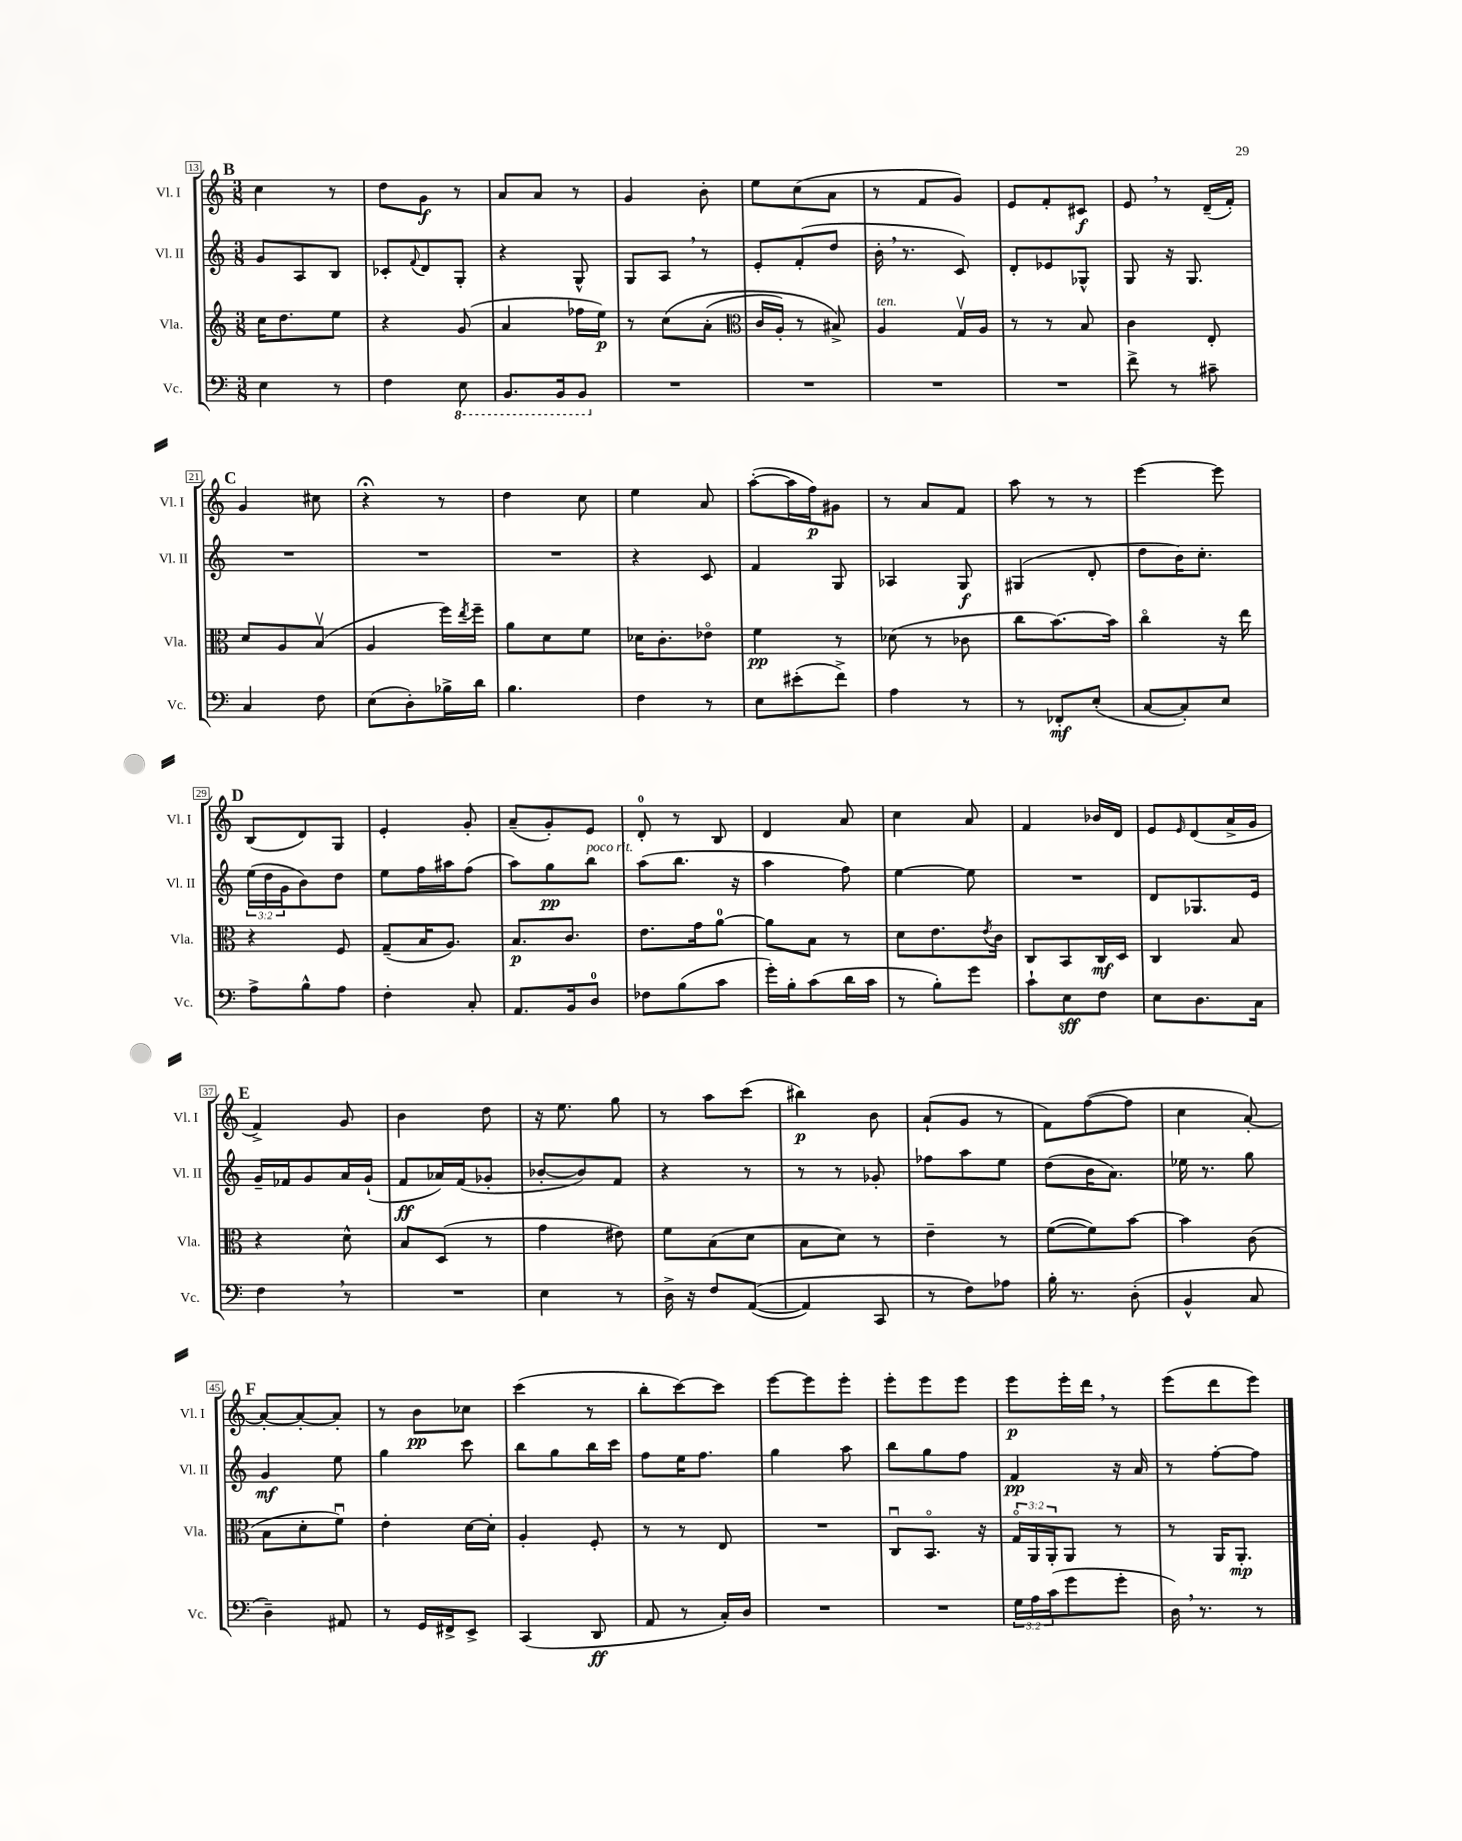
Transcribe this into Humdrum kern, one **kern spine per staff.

**kern	**kern	**kern	**kern
*staff4	*staff3	*staff2	*staff1
*clefF4	*clefG2	*clefG2	*clefG2
*k[]	*k[]	*k[]	*k[]
*M3/8	*M3/8	*M3/8	*M3/8
4E	16cc	8g	4cc
.	8.dd	.	.
.	.	8A	.
8r	8ee	8B	8r
=	=	=	=
4F	4r	8c-'	8dd
.	.	8qqf	.
.	.	8d	8g
8EE	(8g	8G'	8r
=	=	=	=
8.BBB	4a	4r	8a
.	.	.	8a
16BBB	.	.	.
8BBB	16ff-	8G^^	8r
.	16ee)	.	.
=	=	=	=
4.r	8r	8G	4g
.	&(8cc	8A	.
.	(8a'	8r	8b'
=	=	=	=
*	*clefC3	*	*
4.r	16c	8e'	8ee
.	16A')	.	.
.	8r	(8f'	(8cc
.	8B#^&)	8dd	8a
=	=	=	=
4.r	4A	16b'	8r
.	.	8.r	.
.	.	.	8f
.	16Gv	8c)	8g)
.	16A	.	.
=	=	=	=
4.r	8r	8d'	8e
.	8r	8e-	8f'
.	8B	8G-^^	8c#
=	=	=	=
8f^	4c	8G	8e
8r	.	16r	8r
.	.	8.G	.
8c#~	8E'	.	(16d~
.	.	.	16f')
=	=	=	=
4C	8d	4.r	4g
.	8A	.	.
8F	(8Bv	.	8cc#
=	=	=	=
(8E	4A	4.r	4r;
8D')	.	.	.
16B-^	16ff)	.	8r
.	8qee	.	.
16d	16ff~	.	.
=	=	=	=
4.B	8a	4.r	4dd
.	8d	.	.
.	8f	.	8cc
=	=	=	=
4F	16d-	4r	4ee
.	8.c'	.	.
8r	8e-o	8c	8a
=	=	=	=
8E	4f	4f	([8aa'
(8e#'	.	.	16aa]
.	.	.	16ff)
8f^)	8r	8G	8g#
=	=	=	=
4A	(8d-	4A-	8r
.	8r	.	8a
8r	8c-	8G	8f
=	=	=	=
8r	8cc	(4G#	8aa
8FF-'	[8.b)	.	8r
(8E'	.	8d'	8r
.	16b]	.	.
=	=	=	=
[8C	4cco	8dd	[4eee
8C'])	.	16b)	.
.	.	8.cc'	.
8E	16r	.	8eee]
.	16ee	.	.
=	=	=	=
8A^	4r	(24ee	(8B
.	.	24dd	.
.	.	24g	.
8B^^	.	8b)	8d)
8A	8F	8dd	8G
=	=	=	=
4F'	(8G~	8ee	4e'
.	16B	16ff	.
.	8.A)	16aa#	.
8C'	.	(8ff	8g'
=	=	=	=
8.AA	8.B	8aa)	(8a~
.	.	8gg	8g')
16BB	8.c	.	.
8D	.	8bb	8e
=	=	=	=
8F-	8.e	(8aa	8d'
(8B	.	8.bb	8r
.	16g	.	.
8c	[8a	.	8B
.	.	16r	.
=	=	=	=
16g')	8a]	4aa	4d
16B'	.	.	.
(8c	8B	.	.
16d	8r	8ff)	8a
16c	.	.	.
=	=	=	=
8r	8d	[4ee	4cc
8B')	8.e	.	.
8g	.	8ee]	8a
.	8qe	.	.
.	16c	.	.
=	=	=	=
8c`	8C	4.r	4f
8E	8BB	.	.
8F	16C	.	16b-
.	16D	.	16d
=	=	=	=
8E	4C	8d	8e
.	.	.	16qqe
8.D	.	8.G-	(8d
.	8B	.	16a^
16C	.	16e	16g
=	=	=	=
4F	4r	16g~	4f^)
.	.	16f-	.
.	.	8g	.
8r	8d^^	16a	8g
.	.	(16g`	.
=	=	=	=
4.r	8B	8f	4b
.	(8D	16a-)	.
.	.	(16f	.
.	8r	8g-'	8dd
=	=	=	=
4E	4g	[8b-'	16r
.	.	.	8.ee
.	.	8b-])	.
8r	8e#)	8f	8gg
=	=	=	=
16D^	8f	4r	8r
16r	.	.	.
8F	(8B	.	8aa
&(([8AA	8d	8r	(8ccc
=	=	=	=
4AA])	8B	8r	4bb#)
.	8d)	8r	.
8CC	8r	8g-'	8b
=	=	=	=
8r	4e~	8ff-	(8a`
8F&)	.	8aa	8g
8A-	8r	8ee	8r
=	=	=	=
16B'	([8f	(8dd	8f)
8.r	.	.	.
.	8f])	16b	([8ff
.	.	8.a)	.
(8D'	[8b	.	8ff]
=	=	=	=
4BB^^	4b]	16ee-	4cc
.	.	8.r	.
8C	(8c	8gg	[8a')
=	=	=	=
4D~)	8B	4g	8a'_
.	8d'	.	8a'_
8AA#	8fu)	8ee	8a']
=	=	=	=
8r	4e'	4gg	8r
16GG	.	.	8b
16FF#^	.	.	.
8EE^	[16d	8ccc	8cc-
.	16d']	.	.
=	=	=	=
(4CC	4A'	8bb	(4ccc
.	.	8gg	.
8DD	8F'	16bb	8r
.	.	16ccc	.
=	=	=	=
8AA	8r	8ff	8bb'
8r	8r	16ee	[8ccc)
.	.	8.ff	.
16C')	8E	.	8ccc]
16D	.	.	.
=	=	=	=
4.r	4.r	4gg	[8eee
.	.	.	8eee]
.	.	8aa	8eee'
=	=	=	=
4.r	8Cu	8bb	8eee'
.	8.BBo	8gg	8eee
.	.	8ff	8eee
.	16r	.	.
=	=	=	=
24G	24Go	4f	8eee
24A	24AA	.	.
(24c	24AA'	.	.
8g	8AA	.	16eee'
.	.	.	16ddd
8g'	8r	16r	8r
.	.	16a	.
=	=	=	=
16D)	8r	8r	(8eee
8.r	.	.	.
.	16AA	[8ff'	8ddd
.	8.AA'	.	.
8r	.	8ff]	8eee)
==	==	==	==
*-	*-	*-	*-
